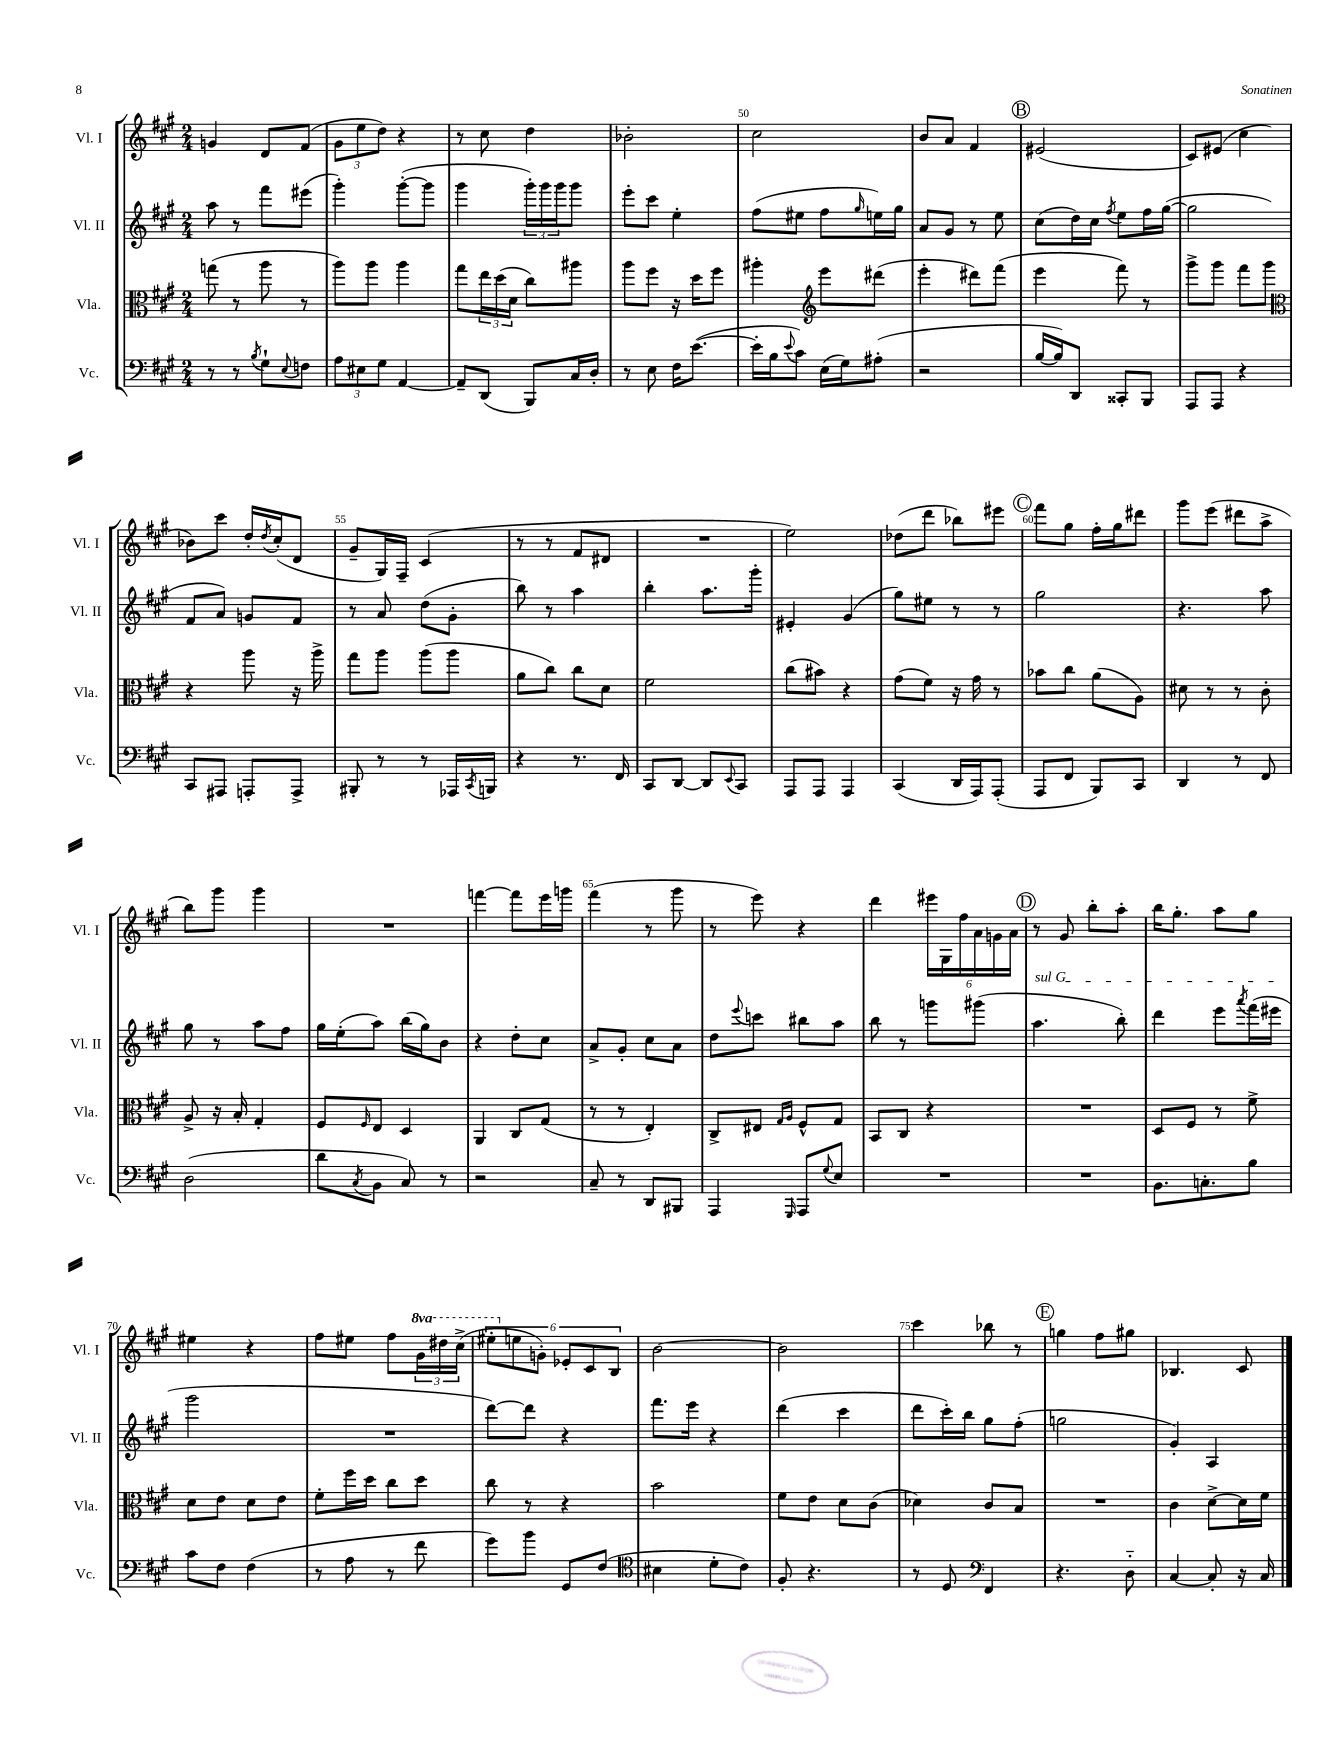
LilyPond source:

<<
\new StaffGroup <<
\new Staff = "s0" \with { instrumentName = "Vl. I" shortInstrumentName = "Vl. I" } {
    \clef treble \key a \major \numericTimeSignature \time 2/4 \set Staff.ottavationMarkups = #ottavation-simple-ordinals
    g'4 d'8 fis'8( |
    \tuplet 3/2 { gis'8 e''8 d''8) } r4 |
    r8 cis''8 d''4 |
    bes'2-. |
    cis''2 |
    b'8 a'8 fis'4 |
    \mark \markup { \circle "B" } eis'2( |
    cis'8) eis'8( cis''4 |
    bes'8) cis'''8 d''16-. \acciaccatura { d''8 } cis''16-.( d'8 |
    gis'8-- gis16) fis16-- cis'4( |
    r8 r8 fis'8 dis'8 |
    R2 |
    e''2) |
    des''8( d'''8 bes''8) eis'''8 |
    \mark \markup { \circle "C" } fis'''8 gis''8 fis''16-. gis''16 dis'''8 |
    gis'''8 e'''8( dis'''8 a''8-> |
    b''8) gis'''8 gis'''4 |
    R2 |
    f'''4~ f'''8 e'''16 g'''16 |
    fis'''4( r8 gis'''8 |
    r8 e'''8) r4 |
    d'''4 \tuplet 6/4 { eis'''16 gis16 fis''16 a'16 g'16 a'16 } |
    \mark \markup { \circle "D" } r8 gis'8 b''8-. a''8-. |
    b''16 gis''8.-. a''8 gis''8 |
    eis''4 r4 |
    fis''8 eis''8 fis''8 \tuplet 3/2 { \ottava #1 gis''16 dis'''16 cis'''16->( } |
    \tuplet 6/4 { eis'''8-. \ottava #0 e''!8 g'8-.) ees'8-. cis'8 b8 } |
    b'2~ |
    b'2 |
    cis'''4 bes''8 r8 |
    \mark \markup { \circle "E" } g''4 fis''8 gis''8 |
    bes4. cis'8 \bar "|." |
}
\new Staff = "s1" \with { instrumentName = "Vl. II" shortInstrumentName = "Vl. II" } {
    \clef treble \key a \major \numericTimeSignature \time 2/4
    a''8 r8 fis'''8 eis'''8( |
    gis'''4-.) gis'''8~-.( gis'''8 |
    gis'''4 \tuplet 3/2 { gis'''16-.) gis'''16 gis'''16 } gis'''8 |
    e'''8-. cis'''8 e''4-. |
    fis''8( eis''8 fis''8 \grace { gis''16 } e''16) gis''16 |
    a'8 gis'8 r8 e''8 |
    \mark \markup { \circle "B" } cis''8( d''16) cis''16 \acciaccatura { fis''8 } e''8 fis''16 gis''16~( |
    gis''2 |
    fis'8 a'8) g'8 fis'8 |
    r8 a'8 d''8( gis'8-. |
    b''8) r8 a''4 |
    b''4-. a''8. gis'''16-. |
    eis'4-. gis'4( |
    gis''8) eis''8 r8 r8 |
    \mark \markup { \circle "C" } gis''2 |
    r4. a''8 |
    gis''8 r8 a''8 fis''8 |
    gis''16 e''16-.( a''8) b''16( gis''16) b'8 |
    r4 d''8-. cis''8 |
    a'8-> gis'8-. cis''8 a'8 |
    d''8 \appoggiatura { e'''8 } c'''8 bis''8 a''8 |
    b''8 r8 g'''8 gis'''8( |
    \mark \markup { \circle "D" } \once \override TextSpanner.bound-details.left.text = \markup { \italic "sul G" } a''4.\startTextSpan b''8-.) |
    d'''4 e'''8 \acciaccatura { a'''8 } fis'''16( eis'''16\stopTextSpan |
    gis'''2 |
    R2 |
    d'''8~) d'''8 r4 |
    fis'''8. e'''16 r4 |
    d'''4( cis'''4 |
    d'''8 cis'''16-.) b''16 gis''8 fis''8-.( |
    \mark \markup { \circle "E" } g''2 |
    gis'4-.) a4 \bar "|." |
}
\new Staff = "s2" \with { instrumentName = "Vla." shortInstrumentName = "Vla." } {
    \clef alto \key a \major \numericTimeSignature \time 2/4
    g''8( r8 a''8 r8 |
    a''8) a''8 a''4 |
    gis''8 \tuplet 3/2 { e''16 d''16( d'16 } cis''8) ais''8 |
    a''8 fis''8 r16 d''16 fis''8 |
    ais''4-. \clef treble e'''8 dis'''8( |
    e'''4-. dis'''8) fis'''8( |
    \mark \markup { \circle "B" } e'''4 fis'''8) r8 |
    gis'''8-> gis'''8 fis'''8 gis'''8 |
    \clef alto r4 a''8 r16 a''16-> |
    gis''8 a''8 a''8( a''8 |
    a'8 cis''8) cis''8 d'8 |
    fis'2 |
    cis''8( bis'8) r4 |
    gis'8( fis'8) r16 gis'16 r8 |
    \mark \markup { \circle "C" } bes'8 cis''8 a'8( a8) |
    dis'8 r8 r8 cis'8-. |
    a8-> r16 b16-. gis4-. |
    fis8 \grace { fis16 } e8 d4 |
    a,4 cis8 gis8( |
    r8 r8 e4-.) |
    cis8-> eis8 \grace { gis16 a16 } fis8-^ gis8 |
    b,8 cis8 r4 |
    \mark \markup { \circle "D" } R2 |
    d8 fis8 r8 fis'8-> |
    d'8 e'8 d'8 e'8 |
    fis'8-. fis''16 d''16 cis''8 d''8 |
    cis''8 r8 r4 |
    b'2 |
    fis'8 e'8 d'8 cis'8( |
    des'4) cis'8 b8 |
    \mark \markup { \circle "E" } R2 |
    cis'4 d'8~-> d'16 fis'16 \bar "|." |
}
\new Staff = "s3" \with { instrumentName = "Vc." shortInstrumentName = "Vc." } {
    \clef bass \key a \major \numericTimeSignature \time 2/4
    r8 r8 \acciaccatura { b8 } gis8-! \appoggiatura { e8 } f8 |
    \tuplet 3/2 { a8 eis8 gis8 } a,4~ |
    a,8-- d,8( b,,8) cis16 d16-. |
    r8 e8 fis16 e'8.~( |
    e'16-. b16 \appoggiatura { e'8 } cis'8) e16( gis16) ais8-.( |
    r2 |
    \mark \markup { \circle "B" } b16~ b16) d,8 cisis,8-. b,,8 |
    a,,8 a,,8 r4 |
    cis,8 ais,,8 a,,8-. a,,8-> |
    bis,,8-. r8 r8 aes,,16 \acciaccatura { cis,8 } b,,16 |
    r4 r8. fis,16 |
    cis,8 d,8~ d,8 \appoggiatura { e,8 } cis,8 |
    a,,8 a,,8 a,,4 |
    cis,4( d,16 a,,16) a,,8-.( |
    \mark \markup { \circle "C" } a,,8 fis,8 b,,8) cis,8 |
    d,4 r8 fis,8 |
    d2( |
    d'8 \acciaccatura { cis8 } b,8 cis8) r8 |
    r2 |
    cis8-- r8 d,8 bis,,8 |
    a,,4 \grace { gis,,16 } a,,8 \appoggiatura { gis8 } e8 |
    R2 |
    \mark \markup { \circle "D" } R2 |
    b,8. c8.-. b8 |
    cis'8 fis8 fis4( |
    r8 a8 r8 fis'8 |
    gis'8) b'8 gis,8 fis8( |
    \clef tenor bis4 d'8-. cis'8) |
    fis8-. r4. |
    r8 d8 \clef bass fis,4 |
    \mark \markup { \circle "E" } r4. d8-_ |
    cis4~ cis8-. r16 cis16 \bar "|." |
}
>>
>>
\layout { \context { \Score currentBarNumber = #46 \override BarNumber.break-visibility = ##(#f #t #t) barNumberVisibility = #(every-nth-bar-number-visible 5) } }
